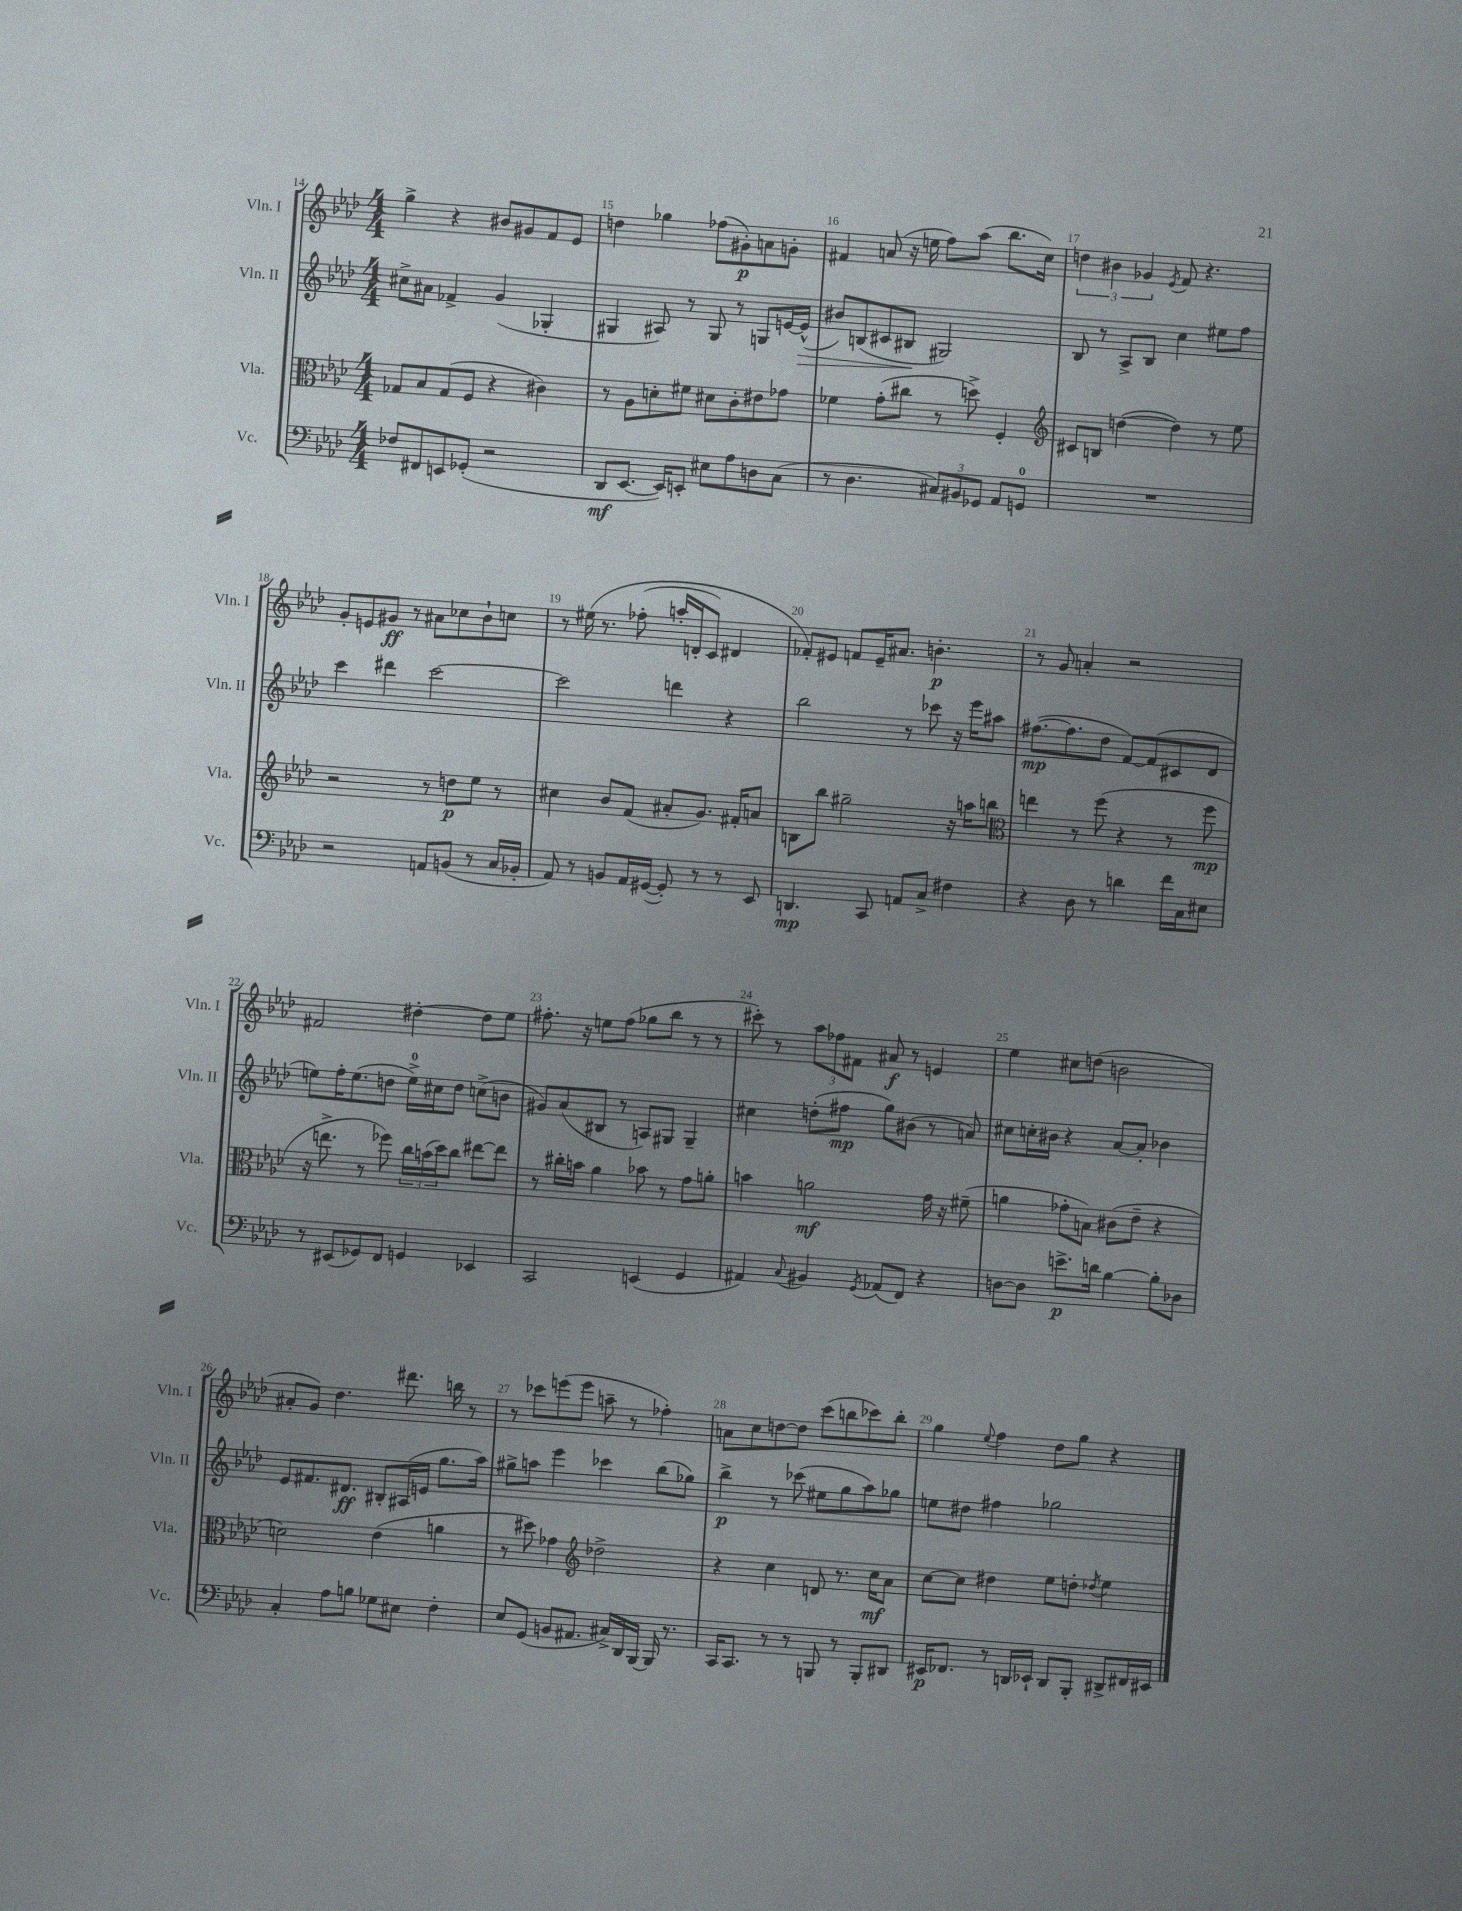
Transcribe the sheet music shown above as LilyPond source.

<<
\new StaffGroup <<
\new Staff = "s0" \with { instrumentName = "Vln. I" shortInstrumentName = "Vln. I" } {
    \clef treble \key aes \major \numericTimeSignature \time 4/4
    g''4-> r4 bis'8 gis'8 f'8 ees'8 |
    d''4 ges''4 fes''8( gis'8-.\p) a'8 g'8-. |
    fis'4 a'8( r16 e''16 f''8) aes''8( bes''8. c''16) |
    \tuplet 3/2 { d''4 bis'4 ges'4 } \acciaccatura { ees'8 } f'8 r4. |
    g'8-. e'8 gis'8\ff r8 ais'8 ces''8 bes'8-! c''8 |
    r8 eis''16\( r8. fes''8-.( a''16-. d'16-. c'8) dis'4 |
    fes'8-.\) eis'8 f'8 eis'16-- ais'8. b'4.-.\p |
    r8 g'8 a'4-. r2 |
    fis'2 dis''4~-. dis''8 ees''8 |
    fis''8.-. r16 e''8 fis''8( ges''8 bes''8 r8 r8 |
    cis'''8-.) r8 \tuplet 3/2 { aes''8 fes''8 fis'8 } ais'8\f r8 e'4 |
    ees''4 cis''8 d''8( b'2 |
    ais'8-. g'8) des''4. dis'''8. b''16 r8 |
    r8 ces'''8 e'''8( e'''8 a''8-- r8 fes''4-.) |
    a'8 c''8 d''8~ d''8 c'''8( b''8 ces'''8) b''8-. |
    g''4 \appoggiatura { ees''8 } f''4 des''8 g''8 r4 \bar "|." |
}
\new Staff = "s1" \with { instrumentName = "Vln. II" shortInstrumentName = "Vln. II" } {
    \clef treble \key aes \major \numericTimeSignature \time 4/4
    cis''8-> ais'8 fes'4-> g'4( ges4-. |
    gis4 ais8) r8 gis8 r8 g8 e'16~ e'16-^\>( |
    bis'8) b8( cis'8 bis8\! gis2) |
    bes8 r8 aes8-> bes8 c''4 eis''8 f''8 |
    c'''4 dis'''4 c'''2~ |
    c'''2 d'''4 r4 |
    bes''2 r8 ces'''8 r16 ees'''16 ais''8 |
    fis''8.~\mp( fis''8. des''8 f'8~) f'8( cis'8 des'8 |
    e''8) f''16-. e''8.( d''8 e''16-0->) cis''16 d''8 c''8->( b'8 |
    gis'8) aes'8( bis8 r8 a8) gis8 gis4-- |
    cis''4 d''8-.( fis''8\mp g''8) bis'8( r8 a'8) |
    cis''8 c''16-. bis'16 r4 aes'8~ aes'8-. bes'4 |
    ees'8 fis'8. dis'8.\ff bis8-. ais16( e'16 g''8. aes''16) |
    gis''8-> a''8 ees'''4 ces'''4 bes''8( ges''8) |
    bes''4->\p r8 ces'''8( eis''8 g''8 aes''8) ges''8 |
    e''8 dis''8 fis''4 ges''2 \bar "|." |
}
\new Staff = "s2" \with { instrumentName = "Vla." shortInstrumentName = "Vla." } {
    \clef alto \key aes \major \numericTimeSignature \time 4/4
    ges8 bes8 ges8( f8 r4 cis'4) |
    r8 aes8 d'8-. fis'8 dis'8 c'8-. eis'8 ges'8 |
    fes'4 g'8-.( cis''8 r8 d''8->) f4-. |
    \clef treble cis'8 b8 d''4~( d''4) r8 ees''8 |
    r2 r8 d''8\p ees''8 r8 |
    cis''4 bes'8 f'8( ais'8-. g'8.) fis'16-. a'8 |
    b8 bes''8 gis''2-- r16 a''16 b''8 |
    \clef alto e''4 r8 f''8( r4 r8 f''8\mp |
    r16 e''8.-> r8 fes''8) \tuplet 3/2 { c''16 b'16( des''16) } c''8 eis''8~ eis''8 |
    r8 cis''16-. b'16 aes'4 bes'8 r8 g'8 a'8-. |
    b'4 a'2\mf g'16 r16 fis'8--( |
    a'4 ges'8-. b8) cis'8( ees'8-- r4 |
    d'2) ees'4( a'4 |
    r8 dis''8) ges'4 \clef treble des''2-> |
    r4 c''4 d'8 r8. c''16\mf aes'8 |
    c''8~ c''8 dis''4 ees''8 d''8-. \acciaccatura { des''8 } ees''4 \bar "|." |
}
\new Staff = "s3" \with { instrumentName = "Vc." shortInstrumentName = "Vc." } {
    \clef bass \key aes \major \numericTimeSignature \time 4/4
    fes8 fis,8 e,8 ges,8-.( r2 |
    des,8\mf ees,8.~ ees,16) e,8-. eis8 aes8 d8 c8( |
    r8 des4. \tuplet 3/2 { cis8) bis,8 ges,8 } aes,8 g,8-0 |
    R1 |
    r2 a,8 b,8( r8 c16 bes,16-. |
    aes,8) r8 b,8 aes,16 gis,16~( gis,8-.) r8 r8 ees,8 |
    d,4.\mp c,8 a,8 c8-> fis4 |
    r4 des8 r8 d'4 f'16 c16 eis8 |
    r8 eis,8( ges,8) f,8 g,4 ees,4 |
    c,2 e,4( g,4 |
    ais,4) \appoggiatura { c8 } bis,4 \acciaccatura { g,8 } aes,8( f,8) r4 |
    d8~ d8 e'8.->\p d'16 bes4~ bes8-. des8 |
    c4-. aes8 b8 ges8 eis8 f4-. |
    ees8 g,8( b,8 ais,8. cis16->) des,16 bes,,16~ bes,,16 r8. |
    c,16 c,8. r8 r8 b,,8 r8 b,,8-. dis,8 |
    eis,16\p fes,8. r8 d,16 ees,16-! d,8 bes,,8-. dis,8-> fis,16 eis,16 \bar "|." |
}
>>
>>
\layout { \context { \Score currentBarNumber = #14 \override BarNumber.break-visibility = ##(#f #t #t) barNumberVisibility = #all-bar-numbers-visible } }
